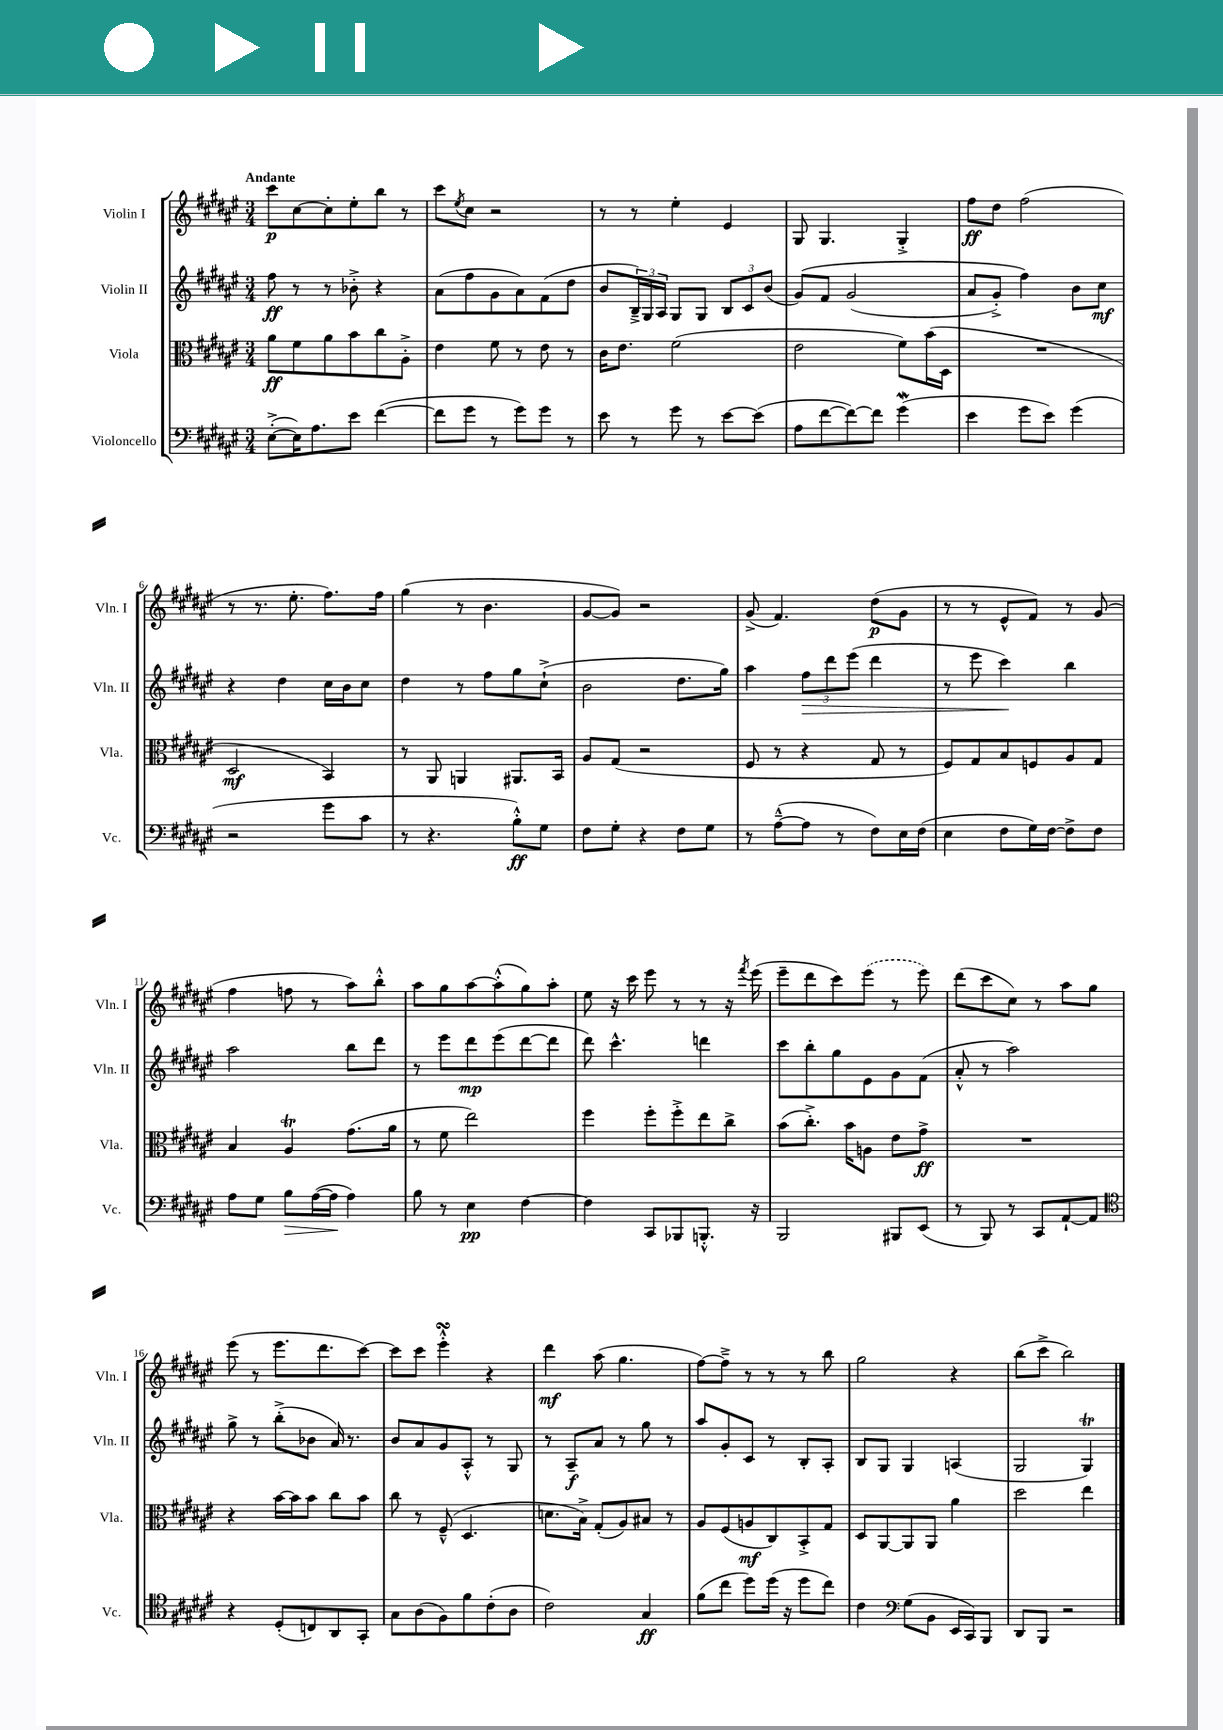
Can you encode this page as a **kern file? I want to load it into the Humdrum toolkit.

**kern	**kern	**kern	**kern
*staff4	*staff3	*staff2	*staff1
*clefF4	*clefC3	*clefG2	*clefG2
*k[f#c#g#d#a#e#]	*k[f#c#g#d#a#e#]	*k[f#c#g#d#a#e#]	*k[f#c#g#d#a#e#]
*M3/4	*M3/4	*M3/4	*M3/4
([8E#'^	8a#	8ff#	8ccc#
16E#])	8f#	8r	[8cc#
8.A#	.	.	.
.	8a#	8r	8cc#']
8e#	8b	8b-'^	8ee#'
([4f#	8cc#	4r	8bb
.	8A#'^	.	8r
=	=	=	=
8f#]	4e#	(8a#	8ccc#
.	.	.	8qee#
8g#	.	8ff#	8cc#
8r	8f#	8g#	2r
8g#)	8r	8a#)	.
8g#	8e#	(8f#	.
8r	8r	8dd#	.
=	=	=	=
8e#	16c#	8b	8r
.	8.e#	.	.
8r	.	24B~^)	8r
.	.	24G#	.
.	.	24A#	.
8g#	(2f#	8G#	4ee#'
8r	.	8G#	.
[8e#	.	12B	4e#
.	.	12c#	.
(8e#]	.	.	.
.	.	(12b	.
=	=	=	=
8A#	2e#	&(8g#)	8G#
[8f#	.	8f#	4.G#
8f#_)	.	(2g#	.
8f#]	.	.	.
(4g#	8f#)	.	4G#'^
.	(16b	.	.
.	16D#	.	.
=	=	=	=
4e#	2.r	8a#	8ff#
.	.	8g#'^)	8dd#
8g#	.	4ff#&)	(2ff#
8e#)	.	.	.
(4g#	.	8b	.
.	.	8cc#	.
=	=	=	=
2r	2D#	4r	8r
.	.	.	8.r
.	.	4dd#	.
.	.	.	8.ee#'
8g#	4BB)	16cc#	8.ff#)
.	.	16b	.
8c#	.	8cc#	.
.	.	.	16ff#
=	=	=	=
8r	8r	4dd#	(4gg#
4.r	8AA#	.	.
.	4AA	8r	8r
.	.	8ff#	4.b
8B'^^)	8.AA#	8gg#	.
8G#	.	(8cc#`^	.
.	16BB	.	.
=	=	=	=
8F#	8A#	2b	[8g#
8G#'	(8G#	.	8g#])
4r	2r	.	2r
8F#	.	8.dd#	.
8G#	.	.	.
.	.	16gg#)	.
=	=	=	=
8r	8F#	4aa#	(8g#^
([8A#~^^	8r	.	4.f#)
8A#]	4r	12ff#	.
.	.	12ddd#	.
8r	.	.	.
.	.	(12eee#	.
8F#)	8G#	4ddd#	(8dd#
16E#	8r	.	8g#
(16F#	.	.	.
=	=	=	=
4E#	8F#)	8r	8r
.	8G#	8eee#	8r
8F#	8B	4ccc#)	8e#^^
16G#)	8F	.	8f#)
[16F#	.	.	.
8F#^]	8A#	4bb	8r
8F#	8G#	.	(8g#
=	=	=	=
8A#	4B	2aa#	4ff#
8G#	.	.	.
8B	4A#	.	8ff
([16A#	.	.	8r
16A#]	.	.	.
4A#)	(8.g#	8bb	8aa#)
.	.	8ddd#	8bb'^^
.	16a#	.	.
=	=	=	=
8B	8r	8r	8aa#
8r	8f#	8eee#	8gg#
4E#	2ee#)	8ddd#	[8aa#
.	.	(8eee#	(8aa#'^^]
[4F#	.	[8ddd#	8gg#)
.	.	8ddd#]	8aa#'
=	=	=	=
4F#]	4ff#	8ddd#)	8ee#
.	.	4.ccc#^^	16r
.	.	.	16ccc#
8CC#	8ff#'	.	8eee#
8BBB-	8ff#'^	.	8r
8.BBB'^^	8ee#	4ddd	8r
.	8cc#^	.	16r
.	.	.	8qfff#
16r	.	.	(16eee#
=	=	=	=
2BBB	(8b	8ccc#	8eee#~
.	8.cc#'^)	8bb'	8ddd#
.	.	8gg#	8ccc#)
.	16b	.	.
.	8A	8e#	(8eee#
8BBB#	8e#	8g#	8r
(8EE#	8g#^	(8f#	8eee#)
=	=	=	=
8r	2.r	8a#'^^	(8ddd#
8BBB)	.	8r	8ccc#
8r	.	2aa#)	8cc#)
8CC#	.	.	8r
[8AA#`	.	.	8aa#
8AA#]	.	.	8gg#
=	=	=	=
*clefC4	*	*	*
4r	4r	8gg#^	(8eee#
.	.	8r	8r
(8D#'	[16b	(8bb'^	8.eee#
.	16b]	.	.
8C)	8b	8b-	.
.	.	.	8.ddd#
8AA#	8cc#	16a#)	.
.	.	8.r	.
8GG#'	8b	.	[8ccc#)
=	=	=	=
8G#	8cc#	8b	8ccc#]
(8A#	8r	8a#	8ccc#
8F#)	(8F#~^^	8g#	4eee#'^^
8f#	4.D#	8A#'^^	.
(8c#'	.	8r	4r
8A#	.	8G#	.
=	=	=	=
2c#)	8.d	8r	4ddd#
.	.	8A#~	.
.	16B^)	.	.
.	(8G#'	8a#	(8aa#
.	8A#)	8r	4.gg#
4G#	8B#	8gg#	.
.	8r	8r	.
=	=	=	=
(8f#	8A#	8aa#	[8ff#)
8cc#	(8F#	8g#'	8ff#~^]
8dd#)	8A	8c#	8r
(16dd#	8C#)	8r	8r
16r	.	.	.
8dd#	8BB'^	8B'	8r
8cc#)	8G#	8A#'	8bb
=	=	=	=
4c#	8D#	8B	2gg#
.	[8AA#	8G#	.
*clefF4	*	*	*
(8G#	8AA#]	4G#	.
8BB	8AA#	.	.
16EE#	4a#	(4A	4r
16CC#)	.	.	.
8BBB	.	.	.
=	=	=	=
8DD#	2dd#	2G#	(8bb
8BBB	.	.	8ccc#^
2r	.	.	2bb)
.	4ee#	4G#)	.
==	==	==	==
*-	*-	*-	*-
